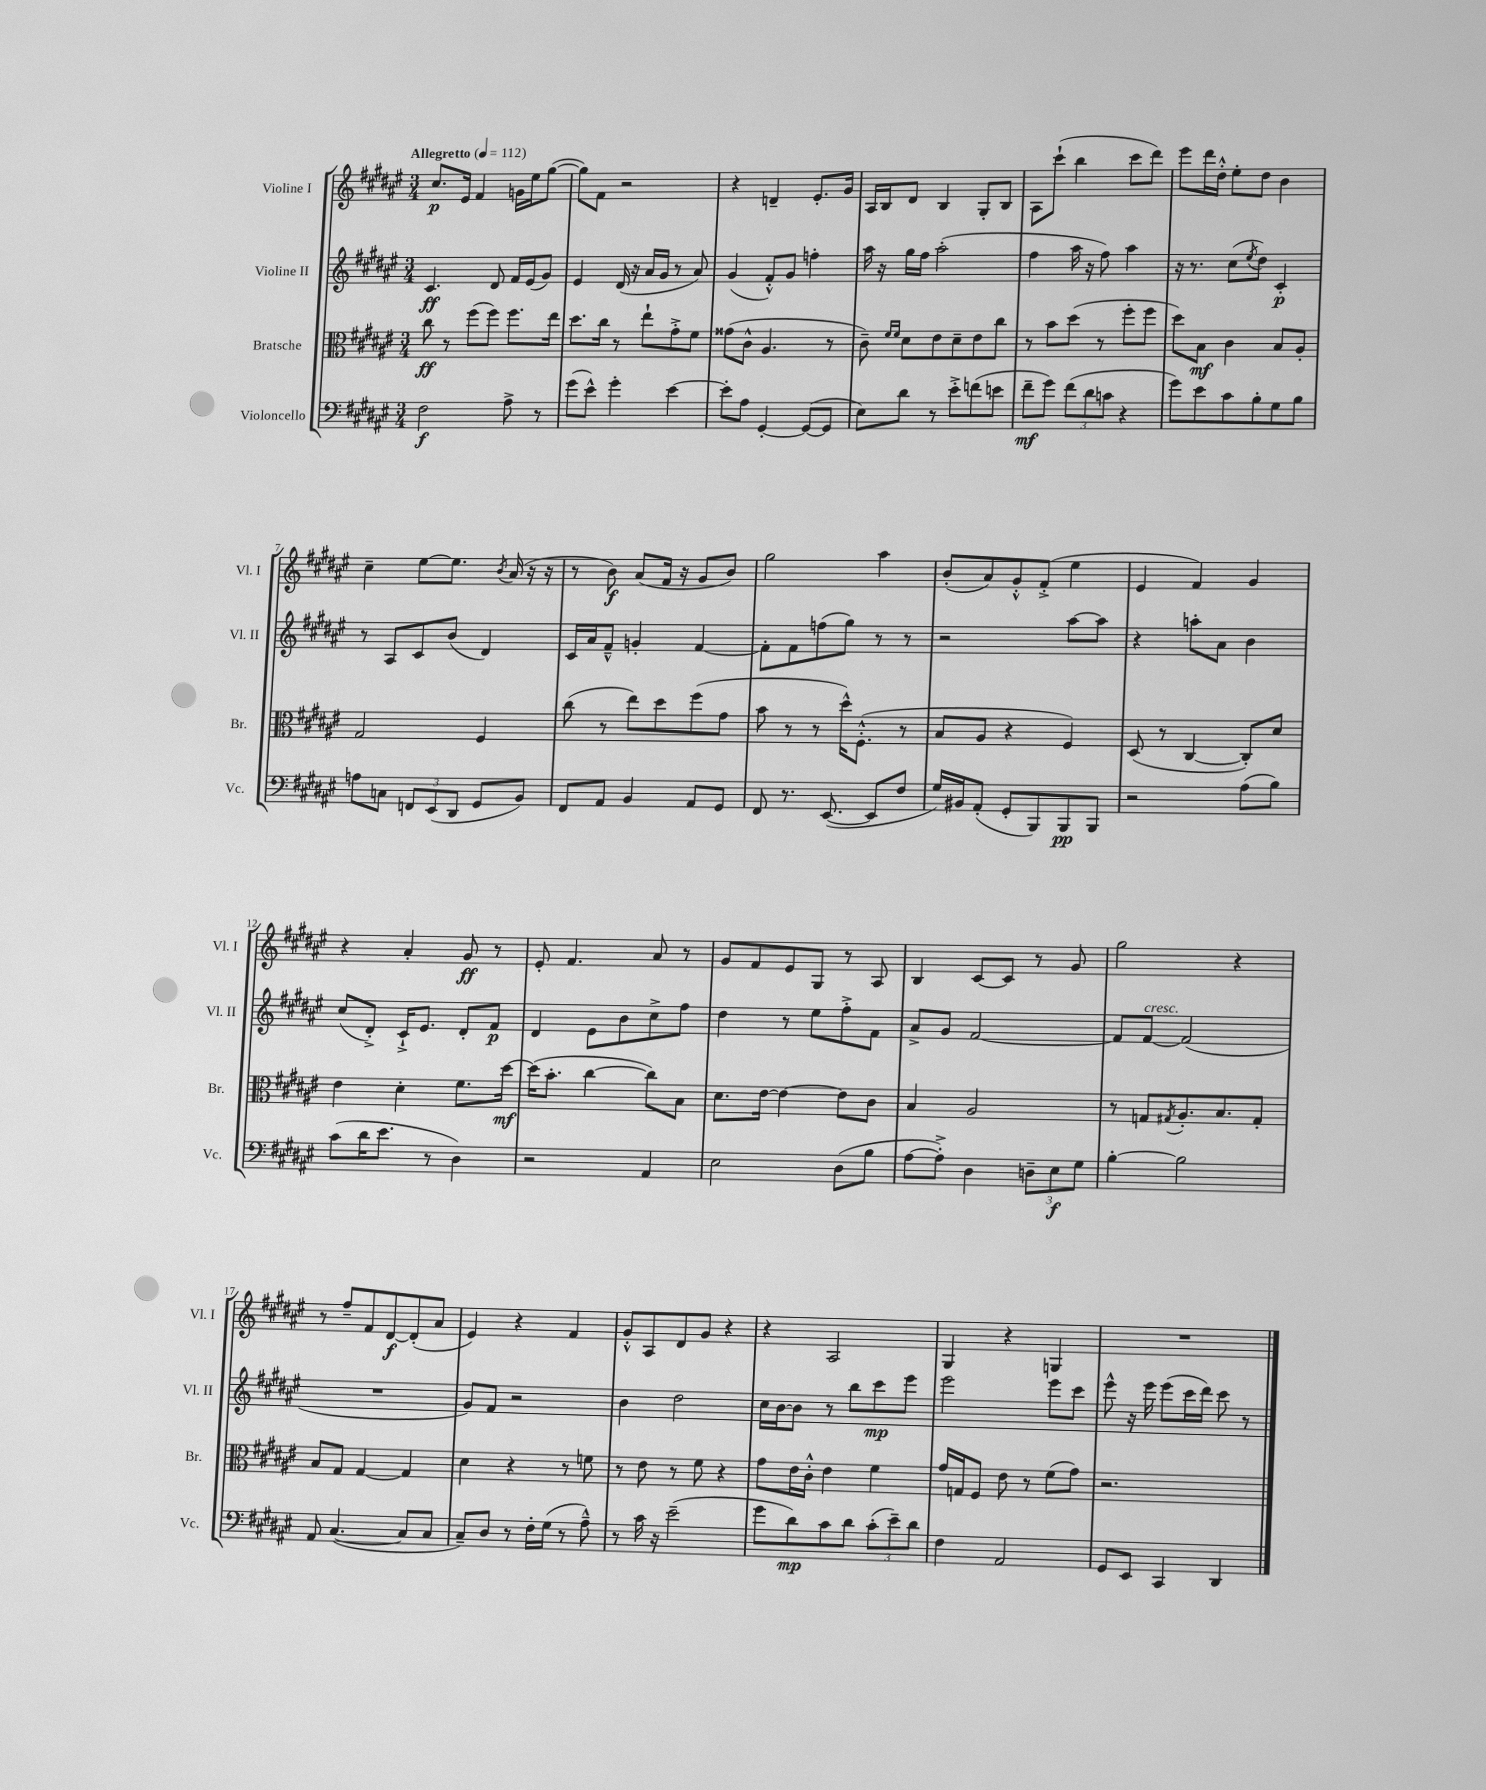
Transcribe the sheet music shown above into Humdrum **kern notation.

**kern	**kern	**kern	**kern
*staff4	*staff3	*staff2	*staff1
*clefF4	*clefC3	*clefG2	*clefG2
*k[f#c#g#d#a#e#]	*k[f#c#g#d#a#e#]	*k[f#c#g#d#a#e#]	*k[f#c#g#d#a#e#]
*M3/4	*M3/4	*M3/4	*M3/4
*MM112	*MM112	*MM112	*MM112
2F#\	8cc#\	4.c#/	8.cc#/L
.	8r	.	.
.	.	.	16e#/Jk
.	(8ff#\L	.	4f#/
.	8ff#\J)	8d#/	.
8A#^\	8.ff#\L	16f#/LL	16g\LL
.	.	(16e#/J	16ee#\J
8r	.	8g#/J)	([8gg#\J
.	16ee#\Jk	.	.
=	=	=	=
(8g#\L	8.dd#\L	4e#/	8gg#\]L)
8e#^^\J)	.	.	8f#\J
.	16cc#\Jk	.	.
4g#'\	8r	(16d#/	2r
.	.	16r	.
.	8ee#`\L	16a#/LL	.
.	.	16g#/JJ	.
[4e#\	8g#'^\	8r	.
.	8f#\J	8a#/)	.
=	=	=	=
8e#'\]L	(8g##\L	(4g#/	4r
8A#\J	8c#^^\J	.	.
[4GG#'/	4.A#/	8f#'^^/L)	4d~/
.	.	8g#/J	.
(8GG#/_L	.	4ff'\	8.e#'/L
8GG#/]J	8r	.	.
.	.	.	16g#/Jk
=	=	=	=
8E#\L)	8c#~\)	16aa#\	16A#/LL
.	.	16r	16B/J
.	16qqf#/LL	.	.
.	16qqf#/JJ	.	.
8d#\J	8d#\L	16gg#\LL	8d#/J
.	.	16ff#\JJ	.
8r	8e#\	(2aa#'\	4B/
8e#'^\L	8d#~\	.	.
(8f\	8e#\	.	8G#'/L
8e\J	8cc#\J	.	8B/J
=	=	=	=
8f#~\L	8r	4ff#\	8A#\L
8g#\J)	8b\L	.	(8ccc#`\J
(12f#\L	(8dd#\J	16aa#\	4bb\
.	.	16r	.
12d#\	.	.	.
.	8r	8ff#\)	.
12c\J	.	.	.
4r	8ff#'\L	4aa#\	8ccc#\L
.	8ff#\J	.	8ddd#\J)
=	=	=	=
8g#\L)	8dd#\L)	16r	8eee#\L
.	.	8.r	.
8e#\	8B\J	.	16ddd#\L
.	.	.	16dd#'^^\JJ
8c#\	4c#\	(8cc#\L	8ee#'\L
.	.	8qee#/	.
8B'\	.	8dd#\J)	8dd#\J
8G#\	8B/L	4c#'/	4b\
8B\J	8A#'/J	.	.
=	=	=	=
8A\L	2G#/	8r	4cc#~\
8C\J	.	8A#/L	.
12FF/L	.	8c#/	[8ee#\L
(12EE#/	.	.	.
.	.	(8b/J	8.ee#\]J
12DD#/J	.	.	.
8GG#/L	4F#/	4d#/)	.
.	.	.	8qb/
.	.	.	(16a#/
8BB/J)	.	.	16r
.	.	.	16r
=	=	=	=
8FF#/L	(8cc#\	16c#/LL	8r
.	.	16a#/J	.
8AA#/J	8r	8f#~^^/J	8b\)
4BB/	8ee#\L)	4g'/	(8a#/L
.	8dd#\	.	16f#/Jk
.	.	.	16r
8AA#/L	(8ff#\	[4f#/	8g#/L
8GG#/J	8g#\J	.	8b/J)
=	=	=	=
8FF#/	8b\	8f#'\]L	2gg#\
8.r	8r	8f#\	.
.	8r	(8ff\	.
([8.EE#/	.	.	.
.	16dd#^^\LK)	8gg#\J)	.
.	(8.F#'^^\J	.	.
8EE#/]L	.	8r	4aa#\
8F#/J	8r	8r	.
=	=	=	=
16G#/LL)	8B/L	2r	(8b'/L
16BB#/J	.	.	.
(8AA#'/J	8A#/J	.	8a#/)
8GG#'/L	4r	.	8g#'^^/
8BBB/)	.	.	(8f#'^/J
8BBB/	4F#/)	[8aa#\L	4ee#\
8BBB/J	.	8aa#\]J	.
=	=	=	=
2r	(8D#/	4r	4e#/
.	8r	.	.
.	[4C#/	8aa'\L	4f#/)
.	.	8a#\J	.
(8A#\L	8C#'/]L)	4b\	4g#/
8B\J)	8d#/J	.	.
=	=	=	=
(8c#\L	4e#\	(8cc#/L	4r
16d#\K	.	8d#'^/J)	.
8.e#\J	.	.	.
.	4d#'\	16c#`^/LK	4a#'/
.	.	8.e#/J	.
8r	.	.	.
4D#\)	8.f#\L	8d#'/L	8g#/
.	.	8f#/J	8r
.	[16dd#\Jk	.	.
=	=	=	=
2r	(16dd#\]LK	4d#/	8e#'/
.	8.b'\J	.	.
.	.	.	4.f#/
.	[4cc#\	8e#\L	.
.	.	8b\	.
4AA#/	8cc#\]L)	8cc#^\	8a#/
.	8B\J	8ff#\J	8r
=	=	=	=
2E#\	8.d#\L	4dd#\	8g#/L
.	.	.	8f#/
.	[16e#\Jk	.	.
.	4e#\_	8r	8e#/
.	.	8ee#\L	8G#/J
(8D#\L	8e#\]L	8ff#'^\	8r
8B\J	8c#\J	8f#\J	8A#/
=	=	=	=
[8A#\L	4B/	8a#^/L	4B/
8A#'^\]J)	.	8g#/J	.
4D#\	2A#/	[2f#/	[8c#/L
.	.	.	8c#/]J
12D~\L	.	.	8r
12E#\	.	.	.
.	.	.	8g#/
12G#\J	.	.	.
=	=	=	=
[4B'\	8r	8f#/]L	2gg#\
.	8G/L	[8f#/J	.
.	8qG#/	.	.
2B\]	8.A#'/	(2f#/]	.
.	8.B/	.	.
.	.	.	4r
.	8G#'/J	.	.
=	=	=	=
8AA#/	8B/L	2.r	8r
([4.C#/	8G#/J	.	8ff#~/L
.	[4G#/	.	8f#/
.	.	.	[8d#/
8C#/]L	4G#/]	.	(8d#'/]
8C#/J	.	.	8a#/J
=	=	=	=
8C#~/L)	4d#\	8g#/L)	4e#/)
8D#/J	.	8f#/J	.
8r	4r	2r	4r
16F#'\LL	.	.	.
(16G#\JJ	.	.	.
8r	8r	.	4f#/
8A#~^^\)	8f\	.	.
=	=	=	=
8r	8r	4b\	8g#'^^/L
16c#\	8e#\	.	8A#/
16r	.	.	.
(2e#~\	8r	2dd#\	8d#/
.	8f#\	.	8g#/J
.	4r	.	4r
=	=	=	=
8g#\L	8g#\L	16cc#\LL	4r
.	.	[16b\J	.
8d#\)	16e#\L	8b\]J	.
.	16c#'^^\JJ	.	.
8c#\	4e#\	8r	2A#/
8d#\J	.	8bb\L	.
(12c#'\L	4f#\	8ccc#\	.
12e#~\)	.	.	.
.	.	8eee#\J	.
12d#\J	.	.	.
=	=	=	=
4F#\	16g#/LL	2eee#\	4G#/
.	16G/J	.	.
.	8F#/J	.	.
2AA#/	8e#\	.	4r
.	8r	.	.
.	(8f#\L	8eee#\L	4G/
.	8g#\J)	8ccc#\J	.
=	=	=	=
8GG#/L	2.r	8eee#^^\	2.r
8EE#/J	.	16r	.
.	.	16eee#\	.
4CC#/	.	(8eee#\L	.
.	.	16ccc#\L	.
.	.	16ddd#\JJ)	.
4DD#/	.	8ccc#\	.
.	.	8r	.
==	==	==	==
*-	*-	*-	*-
